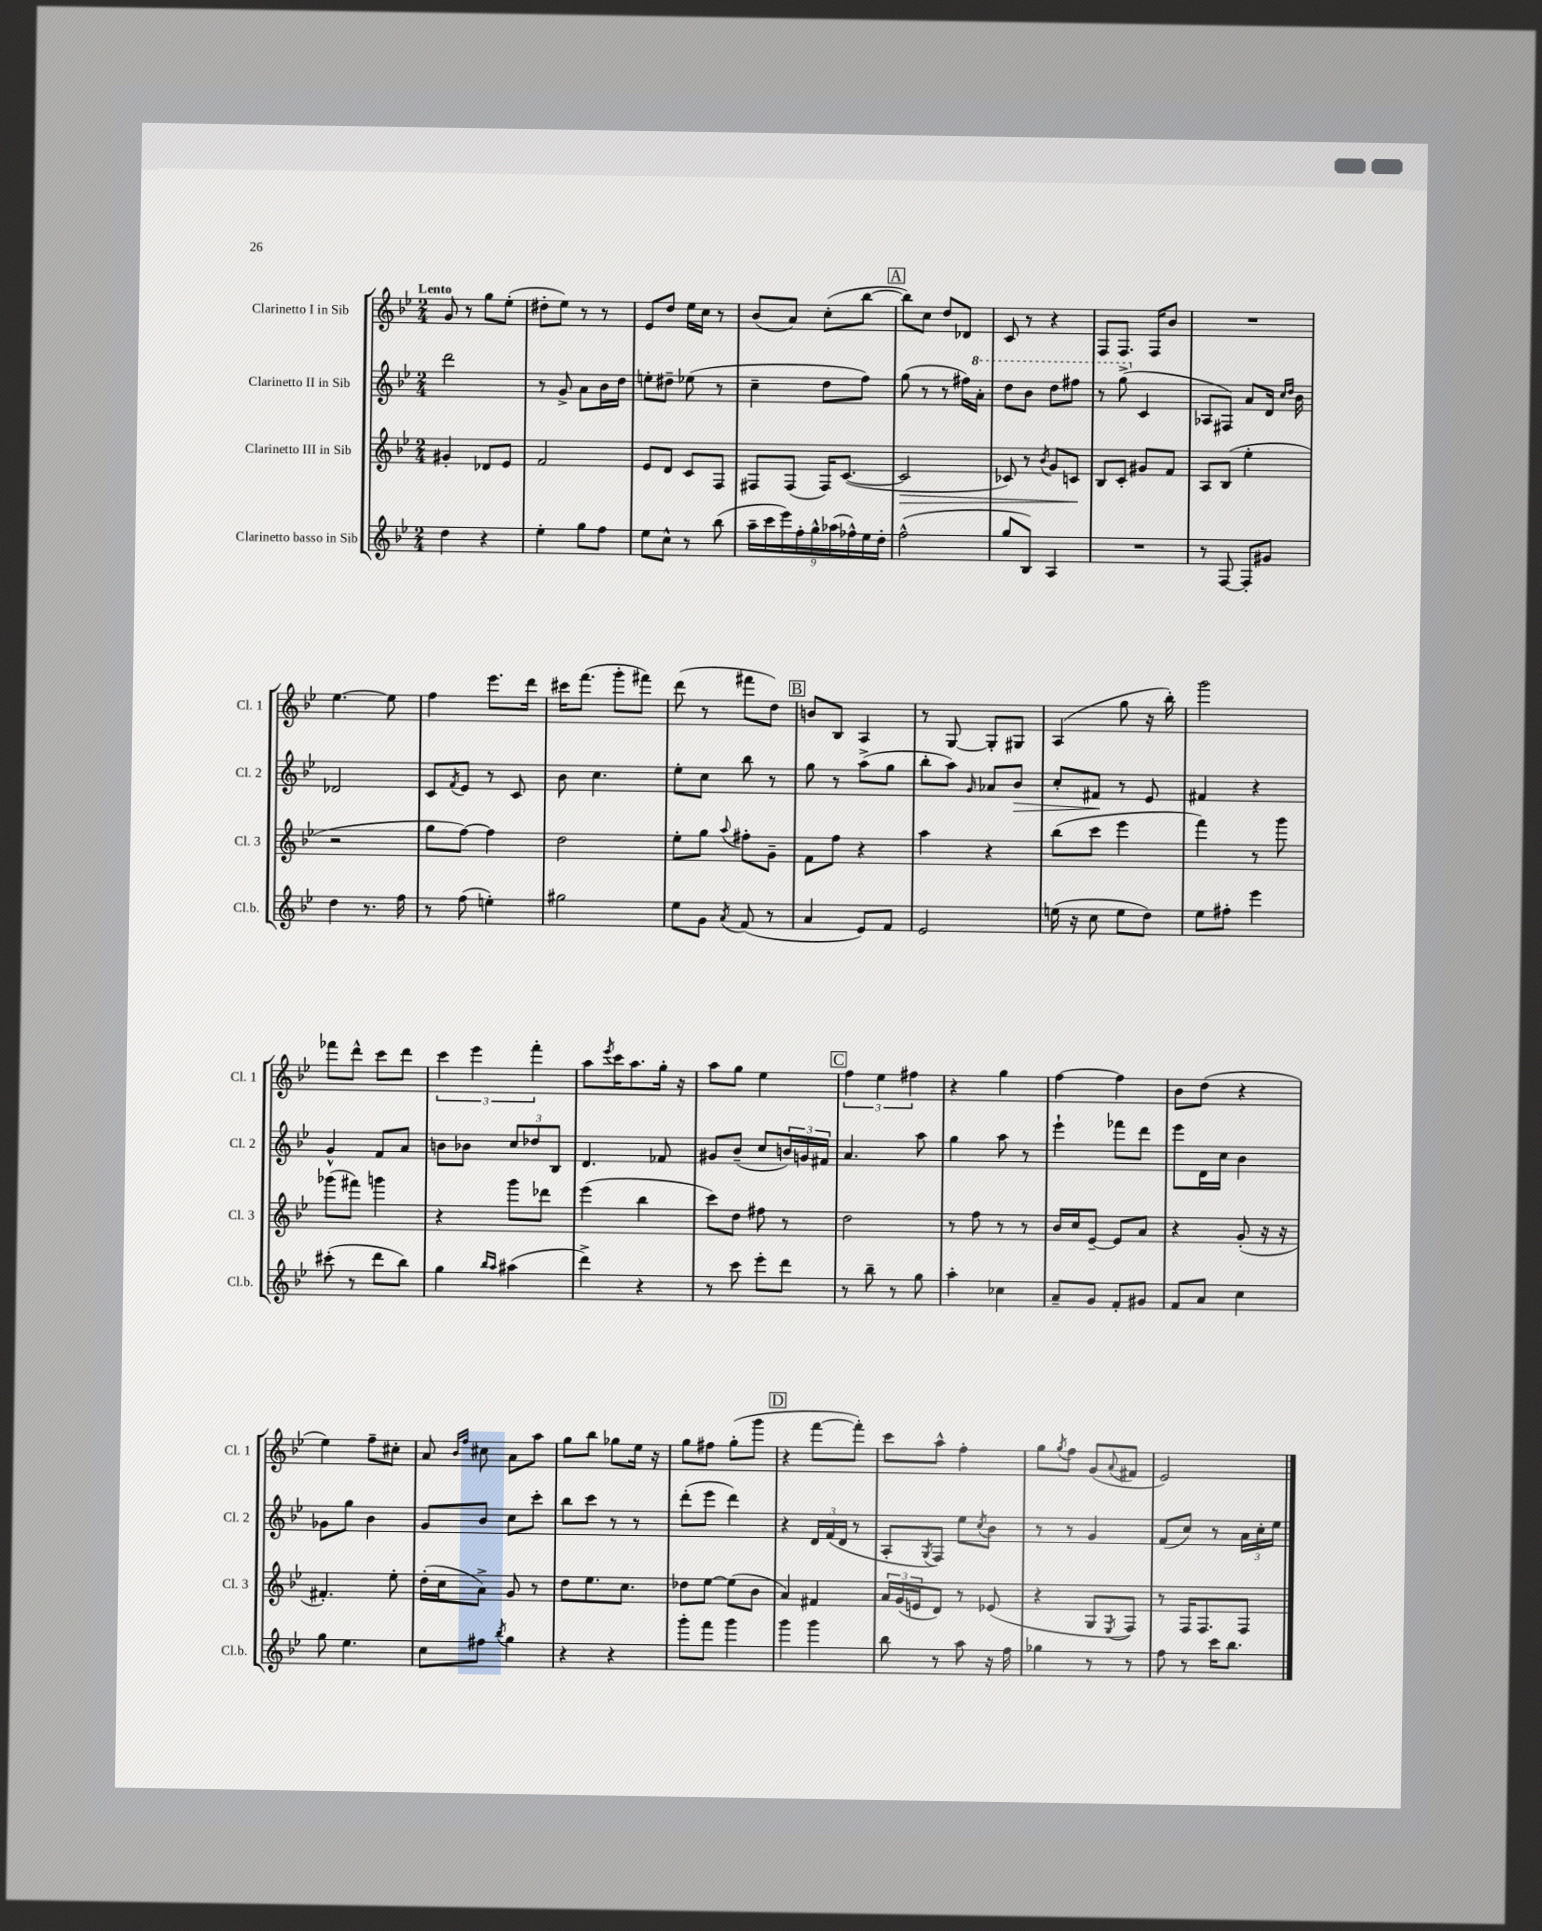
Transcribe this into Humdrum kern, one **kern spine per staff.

**kern	**kern	**kern	**kern
*staff4	*staff3	*staff2	*staff1
*clefG2	*clefG2	*clefG2	*clefG2
*k[b-e-]	*k[b-e-]	*k[b-e-]	*k[b-e-]
*M2/4	*M2/4	*M2/4	*M2/4
4dd\	4g#'/	2ddd\	8g/
.	.	.	8r
4r	8d-/L	.	8gg\L
.	8e-/J	.	(8ee-'\J
=	=	=	=
4ee-'\	2f/	8r	8dd#'\L
.	.	8g^/	8ee-\J)
8gg\L	.	8a\L	8r
8ff\J	.	16b-\L	8r
.	.	16dd\JJ	.
=	=	=	=
8ee-\L	8e-/L	8ee'\L	8e-/L
8cc^^\J	8d/J	8dd#~\J	8dd/J
8r	8c/L	(8ee-\	16ee-\LL
.	.	.	16cc\JJ
(8bb-\	8F/J	8r	8r
=	=	=	=
18aa~\LL	8F#/L	4cc~\	(8b-/L
18ccc\	.	.	.
18eee-\)	.	.	.
.	(8F#/J	.	8a/J)
18ff'\	.	.	.
18gg^^\	.	.	.
.	16F#/LK)	8dd\L	(8cc'\L
(18aa-\	.	.	.
.	([8.c/J	.	.
18ff-^^\)	.	.	.
.	.	8ff\J)	[8bb-\J
18ee-\	.	.	.
18dd'\JJ	.	.	.
=	=	=	=
(2ff^^\	2c/]	(8gg\	8bb-\]L)
.	.	8r	8cc\J
.	.	8r	8dd/L
.	.	16ff#\LL)	8d-/J
.	.	16aa'\JJ	.
=	=	=	=
8gg/L	8c-/)	8ddd\L	8c/
8B-/J)	8r	8bb-\J	8r
.	8qb-/	.	.
4A/	8g/L	8ddd\L	4r
.	8c/J	8fff#\J	.
=	=	=	=
2r	8B-/L	8r	8F/L
.	8c'/J	(8ggg^\	8.F/J
.	8g#/L	4c/	.
.	.	.	16F/LK
.	8f/J	.	8b-/J
=	=	=	=
8r	8A/L	8A-/L	2r
[8F/	(8B-/J	8F#/J)	.
8F'/]L	4ee-'\	8a/L	.
8g#/J	.	16d/Jk	.
.	.	16qqcc/LL	.
.	.	16qqdd/JJ	.
.	.	16b-\	.
=	=	=	=
4dd\	2r	2d-/	[4.ee-\
8.r	.	.	.
.	.	.	8ee-\]
16ff\	.	.	.
=	=	=	=
8r	8gg\L	8c/L	4ff\
.	.	8qf/	.
(8ff\	[8ff\J)	8e-/J	.
4ee'\)	4ff\]	8r	8.eee-\L
.	.	8c/	.
.	.	.	16ddd\Jk
=	=	=	=
2gg#\	2dd\	8b-\	16ccc#\LK
.	.	.	(8.fff\J
.	.	4.cc\	.
.	.	.	8ggg'\L
.	.	.	8fff#\J)
=	=	=	=
8ee-\L	8ee-'\L	8ee-'\L	(8ddd\
8g\J	8gg\J	8cc\J	8r
8qa/	8qqaa/	.	.
(8f/	8ff#'\L	8bb-\	8fff#\L
8r	8g~\J	8r	8dd\J)
=	=	=	=
4a/	8f\L	8gg\	8b/L
.	8ff\J	8r	8B-/J
8e-/L)	4r	(8aa^\L	4A/
8f/J	.	8gg\J	.
=	=	=	=
2e-/	4aa\	8bb-'\L	8r
.	.	8aa\J)	[8G/
.	.	16qqg/	.
.	4r	8a-/L	8G'/]L
.	.	8b-/J	8G#/J
=	=	=	=
(16ee\	(8bb-\L	8cc'/L	(4A/
16r	.	.	.
8cc\	8ccc\J	8f#/J	.
8ee\L	4eee-\	8r	8gg\
8dd\J)	.	8e-/	16r
.	.	.	16bb-'\)
=	=	=	=
8ee-\L	4fff\)	4f#/	2ggg\
8ff#'\J	.	.	.
4eee-\	8r	4r	.
.	8ggg\	.	.
=	=	=	=
(8ccc#'\	(8ggg-\L	4g^^/	8fff-\L
8r	8fff#\J)	.	8ddd^^\J
8ddd\L	4ggg\	8f/L	8ccc\L
8bb-\J)	.	8a/J	8ddd\J
=	=	=	=
4gg\	4r	8b\L	6ccc\
.	.	8b-\J	.
.	.	.	6eee-\
16qqbb-/LL	.	.	.
16qqaa/JJ	.	.	.
(4aa#\	8ggg\L	12cc/L	.
.	.	12dd-/	6fff'\
.	8ddd-\J	.	.
.	.	12B-/J	.
=	=	=	=
4ddd^\)	(4eee-\	4.d/	8aa\L
.	.	.	8qeee-/
.	.	.	16ccc\K
.	.	.	8.aa\
4r	4bb-\	.	.
.	.	8f-/	16gg'\Jk
.	.	.	16r
=	=	=	=
8r	8ccc\L)	8g#/L	8aa\L
8ccc\	8dd\J	(8b-~/J	8gg\J
8eee-'\L	8ff#\	8cc/L	4ee-\
8ddd\J	8r	24b/L)	.
.	.	24g/	.
.	.	24f#/JJ	.
=	=	=	=
8r	2dd\	4.a/	6ff\
8bb-~\	.	.	.
.	.	.	6ee-\
8r	.	.	.
.	.	.	6ff#\
8gg\	.	8aa\	.
=	=	=	=
4aa'\	8r	4gg\	4r
.	8ff\	.	.
4cc-\	8r	8aa\	4gg\
.	8r	8r	.
=	=	=	=
8a~/L	16b-/LL	4eee-`\	[4ff\
.	16cc/J	.	.
8g/J	[8e-~/J	.	.
8f'/L	8e-/]L	8fff-\L	4ff\]
8g#/J	8a/J	8ddd\J	.
=	=	=	=
8f/L	4r	8eee-\L	8b-\L
8a/J	.	16d\L	(8dd\J
.	.	16cc\JJ	.
4cc\	(8g'/	4b-\	4r
.	16r	.	.
.	16r	.	.
=	=	=	=
8gg\	4.f#'/)	8g-\L	4ee-\)
4.ee-\	.	8gg\J	.
.	.	4b-\	8ff~\L
.	8ee-'\	.	8cc#'\J
=	=	=	=
8cc\L	(16dd'\LL	8g/L	8a/
.	16cc\J	.	.
.	.	.	16qqb-/LL
.	.	.	16qqff/JJ
8ff#\J	8a^\J)	8b-/J	8cc#\
8qbb-/	.	.	.
4gg\	8g/	8cc\L	8a\L
.	8r	8ccc'\J	8aa\J
=	=	=	=
4r	8dd\L	8bb-\L	8gg\L
.	8.ee-\	8ccc\J	8bb-\J
4r	.	8r	8gg-\L
.	8.cc\J	.	.
.	.	8r	16ee-\Jk
.	.	.	16r
=	=	=	=
8ggg'\L	8dd-\L	(8ddd'\L	8gg\L
8fff\J	[8ee-\J	8eee-\J	8ff#\J
4ggg\	(8ee-\]L	4ddd\)	(8gg'\L
.	8b-\J	.	8ggg\J
=	=	=	=
4ggg\	4a/)	4r	4r
4ggg\	4f#/	24d/LL	[8fff\L
.	.	(24f/	.
.	.	24d/JJ	.
.	.	8r	8fff'\]J)
=	=	=	=
8bb-\	24a/LL	8A'/L	8ccc\L
.	(24g/	.	.
.	24e/J	.	.
.	.	8qG/	.
8r	8d/J)	8F/J)	8aa^^\J
8aa\	8r	8ee-\L	4ff'\
.	.	8qcc/	.
16r	(8e-/	8b-\J	.
16ff\	.	.	.
=	=	=	=
4gg-\	4r	8r	8gg\L
.	.	.	8qgg/
.	.	8r	8ff\J
8r	8G/L	4g/	(8g/L
.	8qE-/	.	8qqa/
8r	8F/J)	.	8f#/J
=	=	=	=
8ff\	8r	(8f/L	2e-/)
8r	16F/LK	8cc/J)	.
.	8.F/	.	.
16ccc\LK	.	8r	.
8.bb-\J	.	.	.
.	8F/J	24a\LL	.
.	.	24cc'\	.
.	.	24ee-\JJ	.
==	==	==	==
*-	*-	*-	*-
